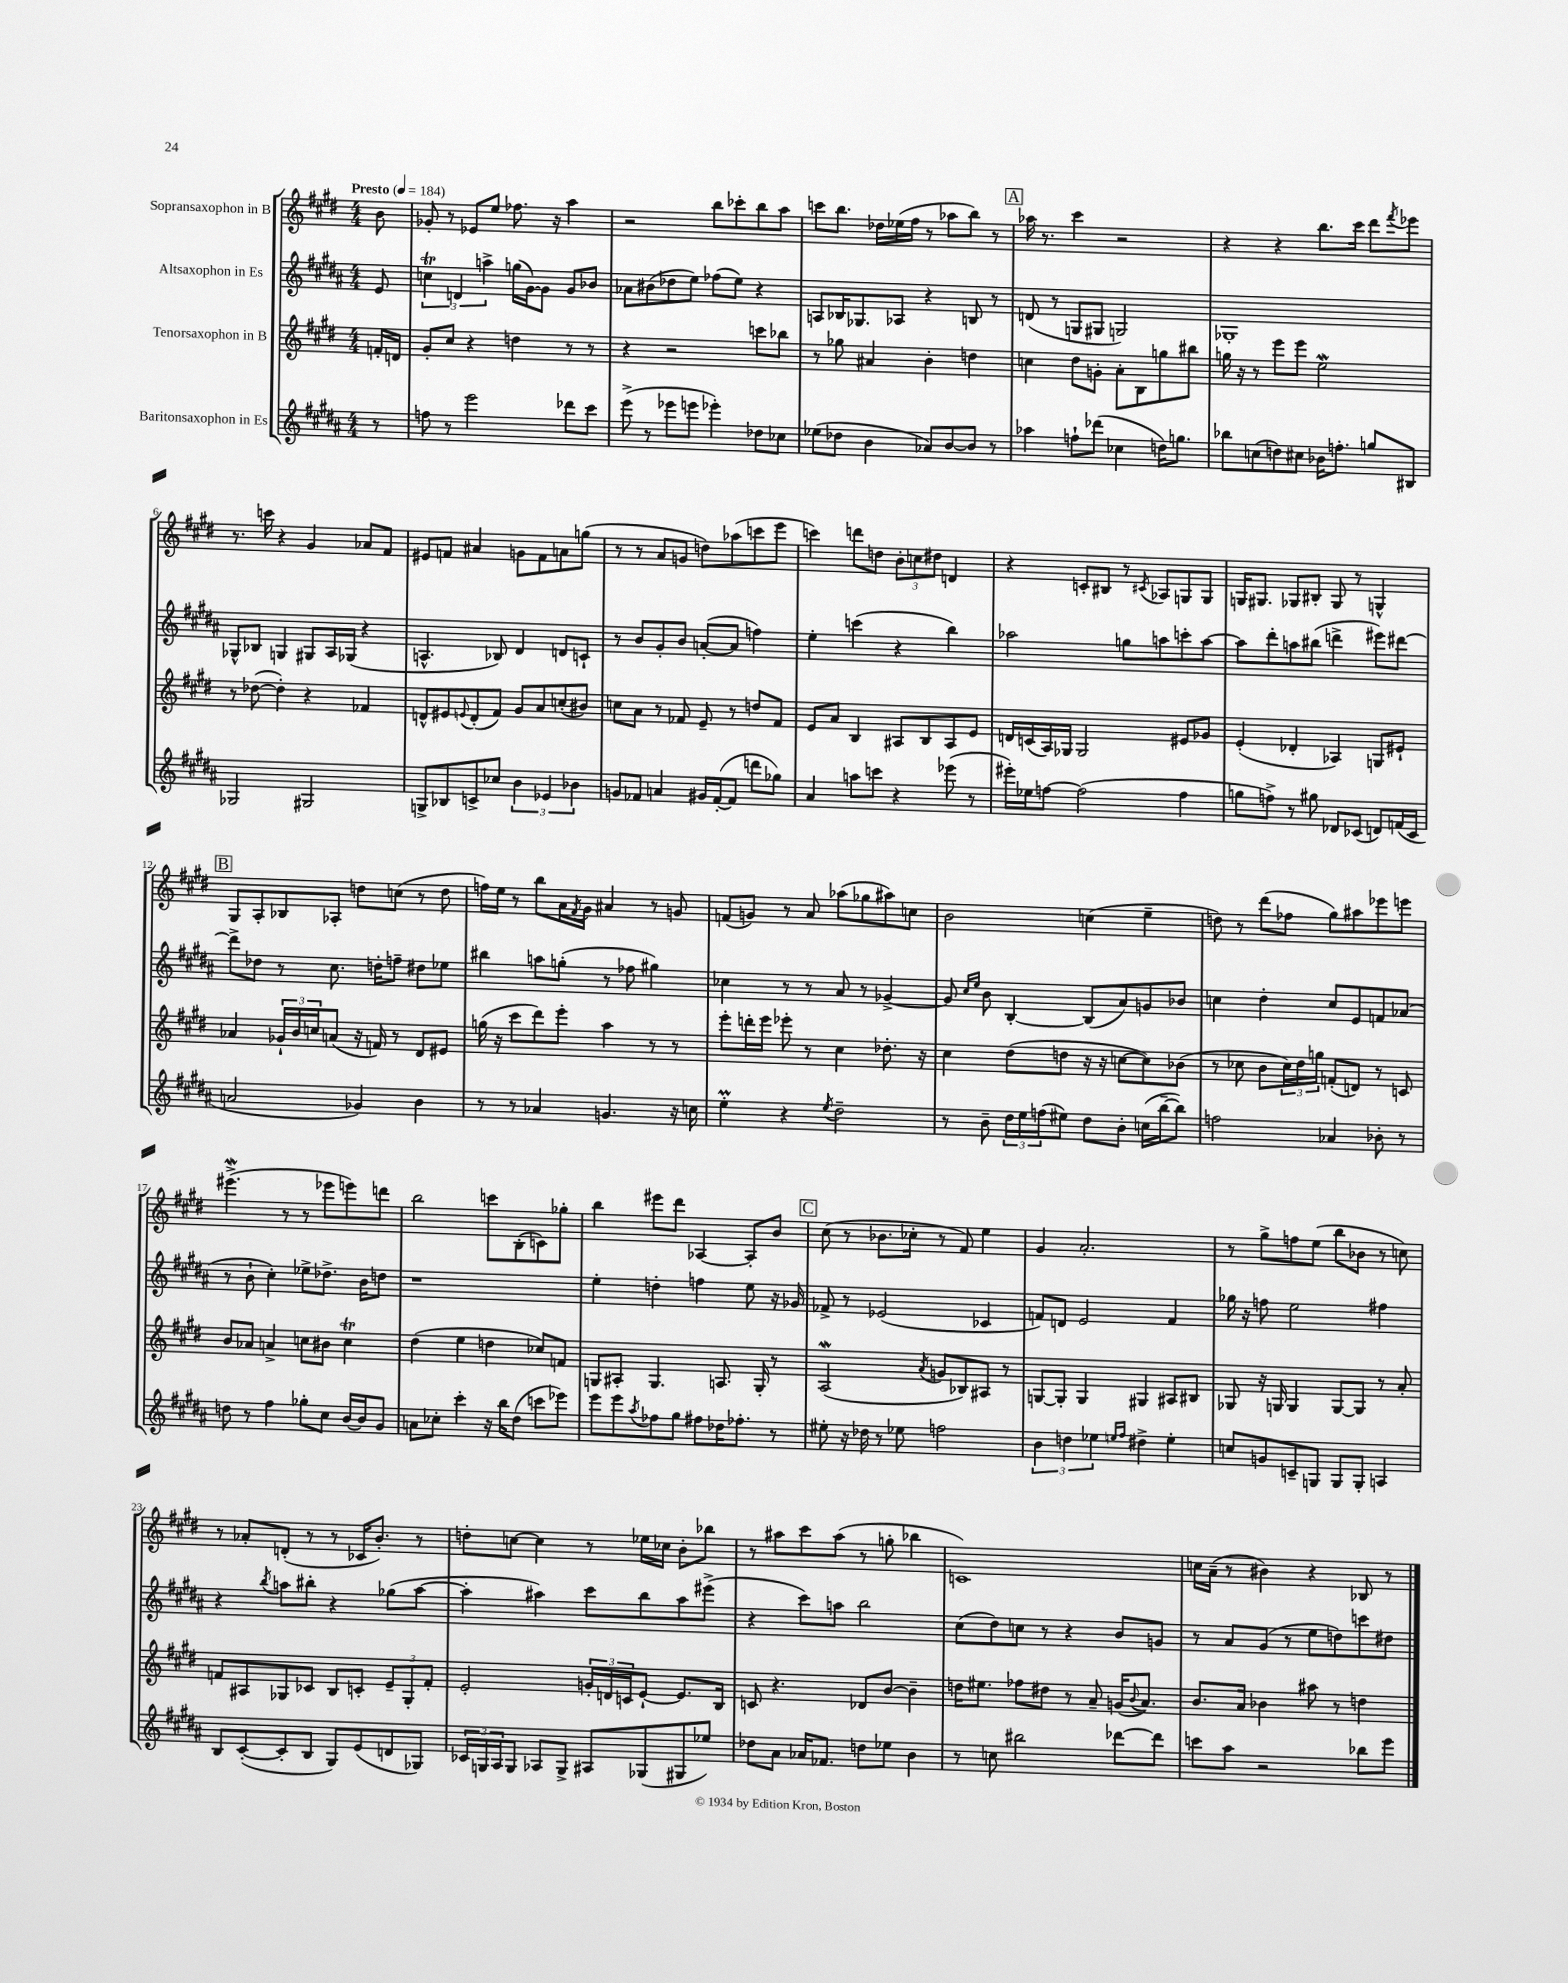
<<
\new StaffGroup <<
\new Staff = "s0" \with { instrumentName = "Sopransaxophon in B" } {
    \clef treble \key e \major \numericTimeSignature \time 4/4 \partial 8 \tempo "Presto" 4 = 184
    b'8 |
    ges'8-. r8 ees'8 e''8 fes''8. r16 a''4 |
    r2 b''8 ces'''8-. b''8 a''8 |
    c'''8 b''8. des''16 ees''16( fis''16 r8 aes''8 b''8) r8 |
    \mark \markup { \box "A" } aes''16 r8. cis'''4 r2 |
    r4 r4 b''8. cis'''16 dis'''8 \acciaccatura { fis'''8 } ees'''8 |
    r8. c'''16 r4 gis'4 aes'8 fis'8 |
    eis'8 f'8 ais'4 g'8 f'8 a'8 g''8( |
    r8 r8 a'8 g'8 d''8) aes''8( c'''8 e'''8 |
    c'''4) d'''8 d''8 \tuplet 3/2 { b'8-. c''8 dis''8 } d'4 |
    r4 c'8-. bis8 r8 \acciaccatura { cis'8 } aes8 g8 g8 |
    g16 gis8. ges8 bis8-. ges8 r8 g4-^ |
    \mark \markup { \box "B" } gis8 a8-. bes8 aes8-. d''8 c''8( r8 d''8 |
    f''16) e''16 r8 b''8 a'16 \acciaccatura { fis'8 } gis'16 ais'4 r8 g'8 |
    f'8( g'8) r8 a'8 aes''8( ges''8 ais''8) c''8 |
    b'2 c''4( e''4-- |
    d''8) r8 dis'''8( fes''8 gis''8) ais''8 ees'''8 e'''8 |
    eis'''4.->\mordent( r8 r8 ees'''8 e'''8) d'''8 |
    b''2 c'''8 b8-.( c'8) ges''8-. |
    b''4 eis'''8 dis'''8 aes4~ aes8-. b'8 |
    \mark \markup { \box "C" } cis''8( r8 bes'8. ces''16-. r8 fis'8) e''4 |
    gis'4 a'2.-. |
    r8 gis''8-> f''8 e''8( b''8 bes'8 r8 c''8) |
    r8 aes'8-. d'8-.( r8 r8 ces'16 b'8.-.) r8 |
    d''8-. c''8~ c''4 r8 ees''16 ces''16 b'8-. bes''8 |
    r8 ais''8 cis'''8 ais''8( r8 g''8-. bes''4 |
    c'1) |
    c''16 a'16--( r8 bis'4) r4 bes8 r8 \bar "|." |
}
\new Staff = "s1" \with { instrumentName = "Altsaxophon in Es" } {
    \clef treble \key b \major \numericTimeSignature \time 4/4 \partial 8
    e'8 |
    \tuplet 3/2 { c''4\trill d'4 a''4-> } g''16( gis'16~) gis'8 gis'8 bes'8 |
    aes'8 bis'8( des''8 e''8) fes''8( e''8) r4 |
    a8 bes16 ges8. aes8 r4 b8 r8 |
    \mark \markup { \box "A" } d'8( r8 g8 gis8 g2) |
    ges1-. |
    ges8-^ bes8 g4 gis8 ais16 ges16( r4 |
    a4.-^ bes8) dis'4 d'8 c'8-! |
    r8 b'8 gis'8-. b'8 a'8~-.( a'8 f''4) |
    e''4-. c'''4( r4 b''4) |
    aes''2 g''8 a''8 c'''8-. a''8~ |
    a''8 dis'''8-. a''8 bis''8( d'''4-> eis'''8) dis'''8~ |
    \mark \markup { \box "B" } dis'''8-> des''8 r8 cis''8. d''16-. f''8-- dis''8 ees''8 |
    bis''4 a''8 g''8-.( r8 fes''8 gis''4) |
    ces''4 r8 r8 ais'8 r8 ges'4~-> |
    ges'8 \grace { cis''16 e''16 } b'8 b4~-. b8( ais'8) g'8 bes'8 |
    c''4 dis''4-. c''8 e'8 f'8 aes'8( |
    r8 b'8-! cis''4-.) ees''8-> des''8.-> b'16 d''8 |
    r1 |
    e''4-. d''4-. f''4 e''8 r16 ges'16 |
    \mark \markup { \box "C" } fes'8-> r8 ees'2( ces'4 |
    f'8) d'8 e'2 f'4 |
    ges''16 r16 f''8 e''2 fis''4 |
    r4 \acciaccatura { b''8 } a''8 bis''8-. r4 ges''8( a''8~ |
    a''4-. ais''4) cis'''8 b''8 ais''8 eis'''8->( |
    r4 cis'''8) a''8 b''2 |
    cis''8( dis''8) c''8 r8 r4 b'8 g'8 |
    r8 ais'8 gis'8( r8 e''8 d''8) c'''8 dis''8 \bar "|." |
}
\new Staff = "s2" \with { instrumentName = "Tenorsaxophon in B" } {
    \clef treble \key e \major \numericTimeSignature \time 4/4 \partial 8
    f'16-. d'16 |
    gis'8-. cis''8 r4 d''4 r8 r8 |
    r4 r2 c'''8 bes''8 |
    r8 ges''8 ais'4 b'4-. d''4 |
    \mark \markup { \box "A" } c''4 dis''8 g'8-. a'8-. b8 g''8 bis''8 |
    g''16 r16 r8 e'''8 e'''8 e''2\mordent |
    r8 des''8~( des''4-.) r4 fes'4 |
    d'8-^ eis'8 \appoggiatura { e'8 } d'8-.( fis'8) gis'8 a'8 c''8-.( bis'8) |
    c''8 a'8 r8 fes'8 e'8-- r8 d''8 fes'8 |
    e'8 a'8 b4 ais8 b8 ais8 e'8 |
    d'16 c'16( a16) ges16 ges2 eis'8 ges'8 |
    e'4-.( des'4-. aes4) g8 eis'8-! |
    \mark \markup { \box "B" } aes'4 \tuplet 3/2 { ges'16-! b'16 c''16 } a'8( r16 f'16) r8 dis'8 eis'8 |
    g''16( r16 cis'''8 dis'''8) e'''8-. a''4 r8 r8 |
    e'''8-. d'''16-. e'''16 ees'''8-. r8 cis''4 des''8.-. r16 |
    cis''4 dis''8( d''8 r16 r16 c''8~ c''8) bes'8( |
    r8 ces''8 b'8 \tuplet 3/2 { ces''16) dis''16 g''16 } f'8-.( d'8) r8 c'8 |
    b'8 aes'8 a'4-> c''8 bis'8 c''4\trill |
    dis''4( e''4 d''4 ces''8) f'8 |
    g8 ais8-. g4. a8. g16-. r8 |
    \mark \markup { \box "C" } a2\mordent( \acciaccatura { a'8 } g'8 bes8) ais8 r8 |
    g8~ g8-. g4 gis4 ais8 bis8 |
    ges8 r16 g16 g4 g8~ g8 r8 a'8-. |
    f'8 ais8 ges8 ces'8 b8 c'8-. \tuplet 3/2 { e'8-- ges8-. f'8-. } |
    e'2-. \tuplet 3/2 { g'16-. d'16 c'16 } e'8~-! e'8. b16 |
    c'8 r4. des'8 b'8~ b'4-- |
    d''16 eis''8. fes''8 dis''8 r8 a'8-- g'16( \appoggiatura { b'8 } a'8.) |
    b'8. a'16 bes'4 ais''8 r8 d''4 \bar "|." |
}
\new Staff = "s3" \with { instrumentName = "Baritonsaxophon in Es" } {
    \clef treble \key b \major \numericTimeSignature \time 4/4 \partial 8
    r8 |
    f''8 r8 e'''2 des'''8 cis'''8 |
    e'''8->( r8 ees'''8 e'''8 ees'''4-.) des''8 ces''8 |
    ees''8( des''8 b'4 aes'8) b'8~ b'8 r8 |
    \mark \markup { \box "A" } aes''4 f''8-! des'''8( ces''4 d''16) g''8. |
    bes''8 c''8( d''8) cis''8 bes'16 f''8.-. g''8 bis8 |
    ges2 gis2 |
    g8-> bes8 c'8-> ces''8 \tuplet 3/2 { b'4 ees'4 bes'4 } |
    g'8 fes'8 a'4 gis'16 fes'16~-.( fes'8 d'''8 ges''8) |
    ais'4 a''8 c'''8 r4 ees'''8( r8 |
    eis'''16-.) ees''16 f''8~ f''2( f''4 |
    g''8 f''8->) r8 gis''8 des'8 ces'8( d'8) f'16( ces'16 |
    \mark \markup { \box "B" } a'2 ges'4) b'4 |
    r8 r8 aes'4 g'4. r16 c''16 |
    e''4-.\prall r4 \acciaccatura { e''8 } dis''2-- |
    r8 b'8-- \tuplet 3/2 { dis''16 e''16 f''16( } eis''8) dis''8 b'8-. c''16( b''16~-- b''8) |
    f''2 aes'4 bes'8-. r8 |
    d''8 r8 fis''4 ges''8-. cis''8 b'16~ b'16 gis'8 |
    a'8 ces''8-. cis'''4-. r16 b''16 dis''8( c'''8 ees'''8) |
    e'''8 e'''8 \acciaccatura { ais''8 } fes''8 gis''8 fis''8 des''16 fes''8.-. r8 |
    \mark \markup { \box "C" } eis''8-. r16 des''16 r8 ees''8 f''2 |
    \tuplet 3/2 { b'4 d''4 ees''4 } \grace { e''16 fis''16 } dis''4-> e''4-. |
    c''8 g'8 c'8-- g8 g8 g8-. a4 |
    b8 cis'8~-.( cis'8-. b8 gis8) e'8( d'8 ges8) |
    \tuplet 3/2 { ces'16 g16 ais16 } g8 aes8 g8-> ais8 ges8( gis8 ees''8) |
    des''8 ais'8 aes'16 fes'8. d''8 ees''8 b'4 |
    r8 c''8 bis''2 des'''8~ des'''8 |
    c'''8 ais''8 r2 bes''8 e'''8 \bar "|." |
}
>>
>>
